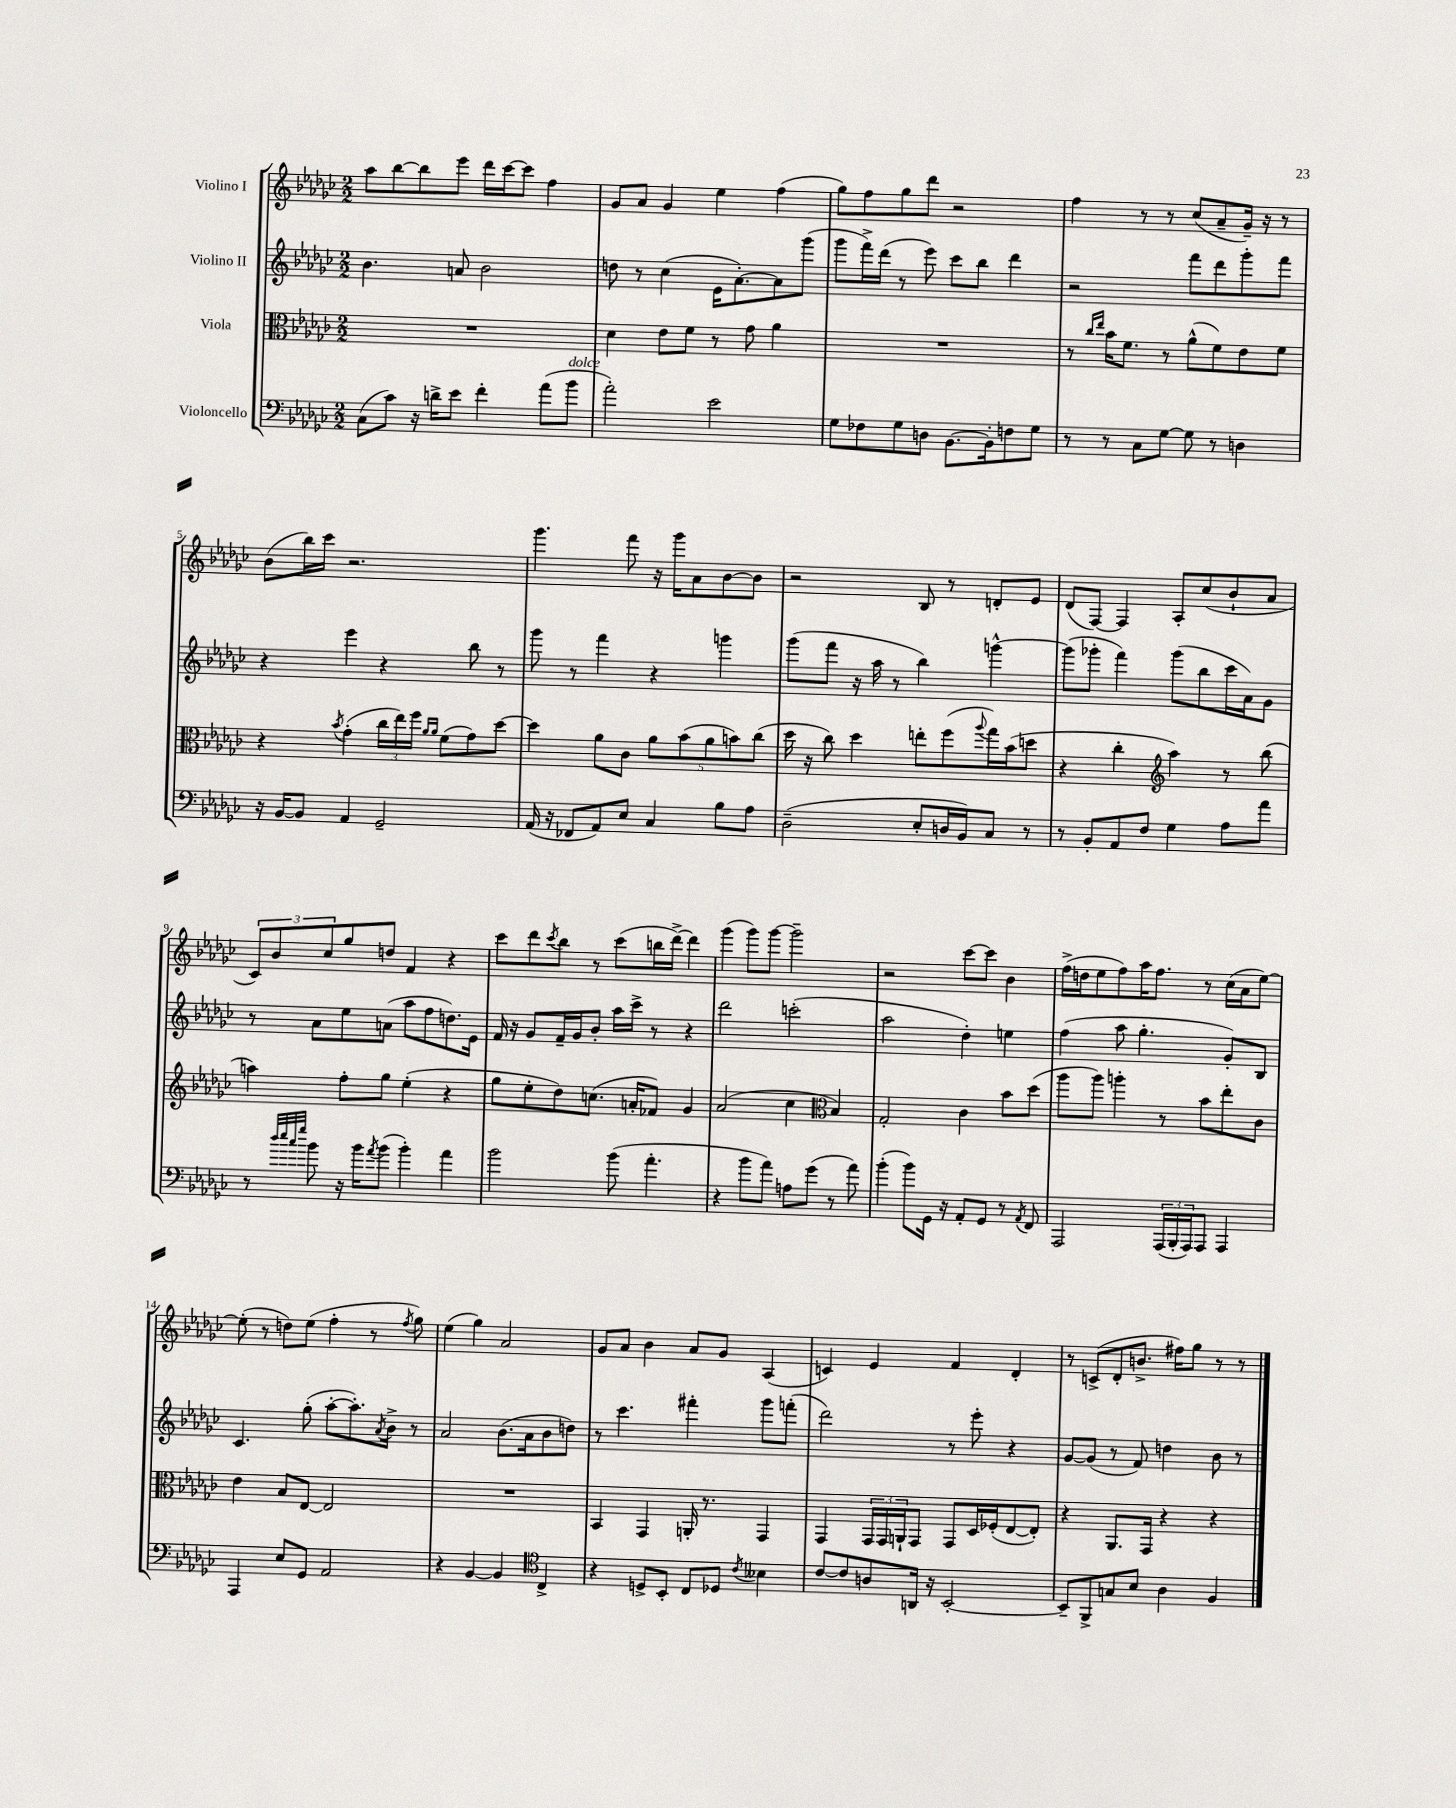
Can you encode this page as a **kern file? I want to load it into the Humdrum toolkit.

**kern	**kern	**kern	**kern
*part4	*part3	*part2	*part1
*staff4	*staff3	*staff2	*staff1
*I"Violoncello	*I"Viola	*I"Violino II	*I"Violino I
*clefF4	*clefC3	*clefG2	*clefG2
*k[b-e-a-d-g-c-]	*k[b-e-a-d-g-c-]	*k[b-e-a-d-g-c-]	*k[b-e-a-d-g-c-]
*M2/2	*M2/2	*M2/2	*M2/2
=1	=1	=1	=1
(8C-\L	1r	4.b-\	8aa-\L
8c-\J)	.	.	[8bb-\
16r	.	.	8bb-\]
16dn^\KL	.	.	.
8e-\J	.	8an/	8eee-\J
4f'\	.	2b-\	16ddd-\LL
.	.	.	[16ccc-\J
.	.	.	8ccc-\J]
(8a-\L	.	.	4ff\
!LO:TX:a:i:t=dolce	!	!	!
8b-\J	.	.	.
=2	=2	=2	=2
2a-'\)	4d-\	8ddn\	8g-/L
.	.	8r	8a-/J
.	8e-\L	(4cc-\	4g-/
.	8f\J	.	.
2e-\	8r	16e-\KL	4ee-\
.	.	[8.a-'\)	.
.	8g-\	.	.
.	4a-\	8a-\]	(4ff\
.	.	(8ggg-\J	.
=3	=3	=3	=3
8G-\L	1r	8ggg-\L	8gg-\L)
8F-X\	.	16fff^\L)	8ff\
.	.	(16ddd-\JJ	.
8G-\	.	8r	8gg-\
8Dn\J	.	8eee-\)	8ddd-\J
[8.BB-\L	.	8ccc-\L	2r
.	.	8bb-\J	.
16BB-'\k]	.	.	.
8Fn\	.	4ddd-\	.
8G-\J	.	.	.
=4	=4	=4	=4
8r	8r	2r	4ff\
.	16qqcc-/LL	.	.
.	16qqee-/JJ	.	.
8r	16b-\KL	.	.
.	8.f\J	.	.
8C-\L	.	.	8r
[8G-\J	8r	.	8r
8G-\]	(8a-^^\L	8fff\L	(8cc-/L
8r	8f\)	8ddd-\	8a-~/
4Dn\	8e-\	8ggg-'\	16g-~/Jk)
.	.	.	16r
.	8f\J	8fff\J	8r
!!LO:LB:g=z
=5	=5	=5	=5
16r	4r	4r	(8b-\L
[16BB-/KL	.	.	.
8BB-/J]	.	.	16bb-\L)
.	.	.	16ccc-\JJ
.	8qb-/	.	.
4AA-/	(4g-'\	4eee-\	2.r
2GG-~/	24cc-\LL	4r	.
.	24ee-\)	.	.
.	24ff\JJ	.	.
.	16qqa-/LL	.	.
.	16qqa-/JJ	.	.
.	(8f\L	.	.
.	8g-\)	8bb-\	.
.	[8dd-\J	8r	.
=6	=6	=6	=6
(16AA-/	4dd-\]	8ggg-\	4.ggg-\
16r	.	.	.
8FF-X/L	.	8r	.
8AA-/)	8a-\L	4fff\	.
8E-/J	8c-\J	.	8fff\
4C-/	10a-\L	4r	16r
.	.	.	16ggg-\KL
.	(10b-\	.	.
.	.	.	8a-\
.	10a-\	.	.
8B-\L	.	4gggn\	[8b-\
.	10bn\)	.	.
8A-\J	.	.	8b-\J]
.	(10cc-\J	.	.
=7	=7	=7	=7
(2D-~\	16dd-\	(8ggg-\L	2r
.	16r	.	.
.	8cc-\)	8fff\J	.
.	4dd-\	16r	.
.	.	16aa-\	.
.	.	8r	.
8E-'/L	8een'\L	4bb-\)	8B-/
16Dn/L	(8ff\	.	8r
16BB-/J)	.	.	.
.	8qqaa-/	.	.
8C-/J	16gg-\L)	[4gggn^^\	8dn'/L
.	(16b-\J	.	.
8r	8ddn\J	.	8e-/J
=8	=8	=8	=8
8r	4r	(8ggg\L]	(8d-/L
8BB-'/L	.	8ggg-X'\J	[8F/J)
8AA-/	4cc-'\	4fff\)	4F/]
8F/J	.	.	.
*	*clefG2	*	*
4G-\	4aa-\)	(8ggg-\L	8A-'/L
.	.	8bb-\	(8cc-/
8A-\L	8r	16ccc-\L	8b-`/
.	.	16a-\J)	.
8a-\J	(8bb-\	8g-\J	8a-/J
!!LO:LB:g=z
=9	=9	=9	=9
8r	4aan\)	8r	12c-/L)
.	.	.	12b-/
32qqdd-/LLL	.	.	.
32qqee-/	.	.	.
32qqcc-/	.	.	.
32qqgg-/JJJ	.	.	.
8b-\	.	8a-\L	.
.	.	.	12cc-/
16r	8ff'\L	8ee-\	8gg-/
16b-\KL	.	.	.
8qa-/	.	.	.
(8b-\J	8gg-\J	(8an\J	8ddn/J
4b-'\)	(4ee-'\	8aa-\L	4f/
.	.	8ff\	.
4a-\	4r	8.ddn\)	4r
.	.	16e-\Jk	.
=10	=10	=10	=10
2b-\	8gg-\L	16f/	8ccc-\L
.	.	16r	.
.	8ee-'\	8g-/L	8ddd-\
.	.	.	8qccc-/
.	8dd-\)	16f~/L	8bb-\J
.	.	16g-/J	.
.	(8.ccn\J	8b-'/J	8r
(8b-\	.	16aa-\LL	(8ccc-\L
.	16an'/KL	16ccc-^\JJ	.
4.a-'\	8f-X/J)	8r	16bbn\L
.	.	.	[16ddd-^\JJ)
.	4g-/	4r	4ddd-\]
=11	=11	=11	=11
4r	(2a-/	2ddd-\	(4ggg-\
8b-\L	.	.	8ggg-\L)
8a-\J)	.	.	[8ggg-\J
8An\L	4cc-\	(2cccn'\	2ggg-~\]
(8g-\J	.	.	.
*	*clefC3	*	*
8r	4B-/)	.	.
8a-\)	.	.	.
=12	=12	=12	=12
(4b-'\	2G-'/	2aa-\	2r
8b-\L)	.	.	.
16GG-\Jk	.	.	.
16r	.	.	.
8AA-'/L	4c-\	4dd-'\)	[8ccc-\L
8GG-/J	.	.	8ccc-\J]
8r	8b-\L	4een\	4b-\
8qAA-/	.	.	.
8FF/	(8dd-\J	.	.
=13	=13	=13	=13
2AAA-/	8aa-\L	(4ff\	(16ff^\LL
.	.	.	16ddn\J
.	8aa-\J)	.	8ee-\
.	4aan'\	8aa-\	8ff\)
.	.	4.gg-'\	16aa-\K
.	.	.	8.ff\J
(24AAA-/LL	8r	.	.
24BBB-'/	.	.	.
24AAA-/J)	.	.	.
8AAA-/J	8b-\L	.	8r
4AAA-/	8ee-'\	8g-'/L)	(16cc-\LL
.	.	.	16a-\J
.	8c-\J	8B-/J	[8ee-\J)
!!LO:LB:g=z
=14	=14	=14	=14
4AAA-/	4e-\	4.c-/	(8ee-'\]
.	.	.	8r
8E-/L	8B-/L	.	8ddn\L)
8GG-/J	[8E-/J	(8gg-'\	(8ee-\J
2AA-/	2E-/]	[8aa-'\L	4ff'\
.	.	8.aa-'\])	.
.	.	.	8r
.	.	8qa-/	.
.	.	16b-^\Jk	.
.	.	.	8qff/
.	.	8r	8gg-\)
=15	=15	=15	=15
4r	1r	2a-/	(4ee-\
[4BB-/	.	.	4gg-\)
4BB-/]	.	(8.b-\L	2a-/
.	.	16a-\k	.
*clefC4	*	*	*
4C-^/	.	8b-\	.
.	.	8ddn\J)	.
=16	=16	=16	=16
4r	4BB-/	8r	8g-/L
.	.	4.ccc-\	8a-/J
8Dn^/L	4GG-/	.	4b-\
8BB-'/J	.	.	.
8C-/L	16AAn'/	4fff#X'\	8a-/L
.	8.r	.	.
8D-X/J	.	.	8g-/J
8qc-/	.	.	.
4B--X\	4GG-/	8ggg-\L	(4A-/
.	.	(8fffn'\J	.
=17	=17	=17	=17
[8c-/L	4GG-/	2ddd-\)	4cn/)
8c-/]	.	.	.
8An/	24GG-/LL	.	4e-/
.	24GG-/	.	.
.	24AAn`/J	.	.
16AAn/Jk	8GG-/J	.	.
16r	.	.	.
[2BB-'/	8GG-/L	8r	4f/
.	16D-/L	8eee-'\	.
.	(16F-X'/J	.	.
.	[8E-/	4r	4d-'/
.	8E-'/J])	.	.
=18	=18	=18	=18
8BB-~/L]	4r	[8g-/L	8r
8FF^/	.	(8g-/J]	(8cn^/L
8Gn/	8.AA-/L	8r	8d-'/
8B-/J	.	8f/)	8.bn^/J
.	16GG-/Jk	.	.
4A-\	4r	4ddn\	.
.	.	.	16ff#X\KL)
.	.	.	8gg-\J
4F/	4r	8b-\	8r
.	.	8r	8r
==	==	==	==
*-	*-	*-	*-
